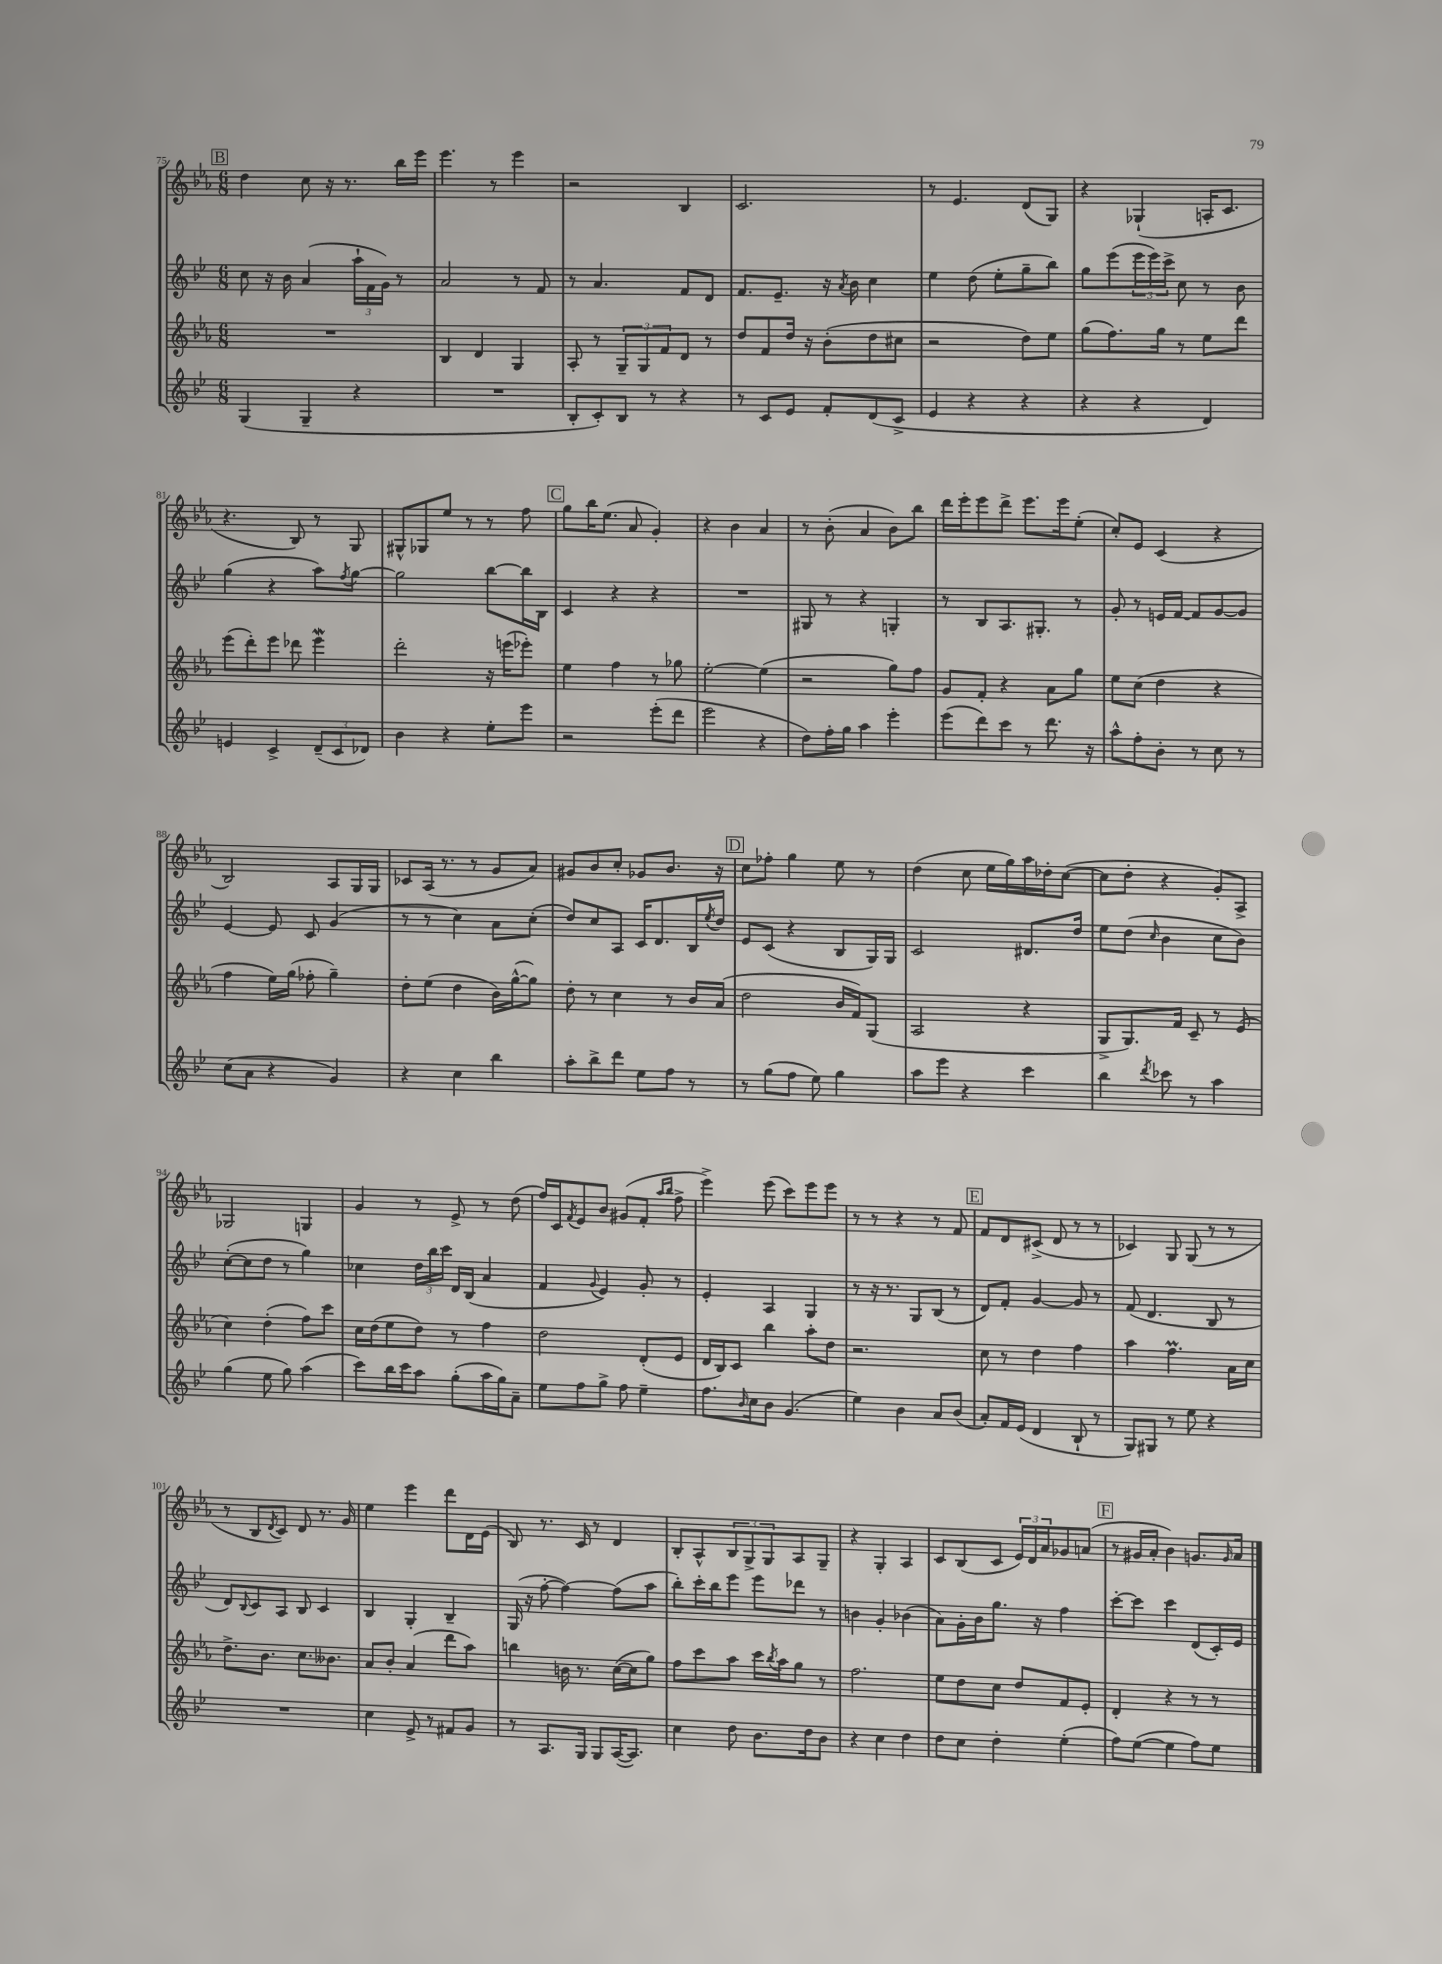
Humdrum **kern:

**kern	**kern	**kern	**kern
*staff4	*staff3	*staff2	*staff1
*clefG2	*clefG2	*clefG2	*clefG2
*k[b-e-]	*k[b-e-a-]	*k[b-e-]	*k[b-e-a-]
*M6/8	*M6/8	*M6/8	*M6/8
(4G/	2.r	8cc\	4dd\
.	.	16r	.
.	.	16b-\	.
4G~/	.	(4a/	8cc\
.	.	.	16r
.	.	.	8.r
4r	.	24aa`\LL	.
.	.	24f\	.
.	.	24g\JJ)	.
.	.	8r	16bb-\LL
.	.	.	16eee-\JJ
=	=	=	=
2.r	4B-/	2a/	4.eee-\
.	4d/	.	.
.	.	.	8r
.	4G/	8r	4eee-\
.	.	8f/	.
=	=	=	=
8B-'/L	8A-'/	8r	2r
8c'/)	8r	4.a/	.
8B-/J	12G~/L	.	.
.	12G/	.	.
8r	.	.	.
.	12f/	.	.
4r	8d/J	8f/L	4B-/
.	8r	8d/J	.
=	=	=	=
8r	8dd/L	8.f/L	2.c/
8c/L	8f/	.	.
.	.	8.e-~/J	.
8e-/J	16dd/Jk	.	.
.	16r	.	.
8f'/L	(8b-'\L	16r	.
.	.	8qa/	.
.	.	16b-\	.
(8d/	8dd\	4cc\	.
8c^/J	8cc#\J	.	.
=	=	=	=
4e-/	2r	4ee-\	8r
.	.	.	4.e-/
4r	.	(8dd\	.
.	.	8ee-'\L	.
4r	8dd\L)	8gg~\	(8d/L
.	8ee-\J	8bb-\J)	8G/J)
=	=	=	=
4r	(8gg\L	8gg\L	4r
.	8.ff\)	(8eee-\	.
4r	.	24eee-\L	(4G-`/
.	.	24eee-\)	.
.	16gg\Jk	.	.
.	.	24ccc^\JJ	.
.	8r	8cc\	.
4d/)	8ee-\L	8r	16A'/LK
.	.	.	8.c/J
.	8ddd\J	8b-\	.
=	=	=	=
4e/	(8eee-\L	(4gg\	4.r
.	8ddd'\)	.	.
4c^/	8eee-\J	4r	.
.	8ddd-\	.	8B-/)
(12d~/L	4eee-\	8aa\L)	8r
12c/	.	.	.
.	.	8qff/	.
.	.	[8gg\J	8G/
12d-/J)	.	.	.
=	=	=	=
4b-\	2ddd'\	2gg\]	8G#^^/L
.	.	.	8G-/
4r	.	.	8ee-/J
.	.	.	8r
8ee-'\L	16r	[8bb-\L	8r
.	(16eee\LK	.	.
8eee-\J	8eee-'\J)	16bb-\]L	8ff\
.	.	16B-\JJ	.
=	=	=	=
2r	4ee-\	4c/	8gg\L
.	.	.	16bb-\K
.	.	.	(8.ee-\J
.	4ff\	4r	.
.	.	.	8a-/
(8eee-'\L	8r	4r	4g'/)
8ddd\J	8gg-\	.	.
=	=	=	=
2eee-\	[2ee-'\	2.r	4r
.	.	.	4b-\
4r	(4ee-\]	.	4a-/
=	=	=	=
8dd\L)	2r	8G#/	8r
16ff'\L	.	8r	(8b-'\
16gg\JJ	.	.	.
4aa\	.	4r	4a-/
4eee-'\	8gg\L)	4G'/	8b-\L)
.	8ff\J	.	8bb-\J
=	=	=	=
(8eee-\L	8g/L	8r	16ddd\LL
.	.	.	16eee-'\J
8ddd\)	8f'/J	8B-/L	8eee-\
8ccc\J	4r	8.A/	8ddd^\J
8r	.	.	8.eee-\L
.	.	8.G#'/J	.
8.ddd\	8a-\L	.	.
.	.	.	16eee-\k
.	8gg\J	8r	(8ee-'\J
16r	.	.	.
=	=	=	=
8aa^^\L	8ee-\L	8g'/	8cc'/L)
8ff'\	(8cc\J	8r	8e-/J
8b-'\J	4dd\	16e/LL	(4c/
.	.	[16f/JJ	.
8r	.	8f/]L	.
8cc\	4r	[8g/	4r
8r	.	8g/]J	.
=	=	=	=
(8cc\L	4ff\	[4e-/	2B-/)
8a\J	.	.	.
4r	16ee-\LL)	8e-/]	.
.	(16gg\JJ	.	.
.	8ff-'\	8c/	.
4g/)	4gg~\)	(4g/	8A-/L
.	.	.	16G/L
.	.	.	16G/JJ
=	=	=	=
4r	8dd'\L	8r	8c-/L
.	(8ee-\J	8r	(16A-/Jk
.	.	.	8.r
4cc\	4dd\	4cc\)	.
.	.	.	8r
4bb-\	16b-\LL)	8a\L	8g/L
.	([16gg^^\J	.	.
.	8gg\]J)	(8cc'\J	8a-/J)
=	=	=	=
8aa'\L	8dd'\	8dd/L)	8g#/L
8bb-^\	8r	8cc/	8b-/
8ddd\J	4cc\	8A/J	8cc'/J
8ee-\L	.	16c/LK	8g-/L
.	.	8.d/	.
8ff\J	8r	.	8.b-/J
8r	16b-/LL	16B-/L	.
.	.	8qee-/	.
.	(16a-/JJ	16dd/JJ	16r
=	=	=	=
8r	2dd\	8e-/L	8cc\L
(8gg\L	.	(8c/J	8ff-'\J
8ff\J	.	4r	4gg\
8ee-\)	.	.	.
4gg\	16b-/LL	8B-/L	8ee-\
.	16f/J)	.	.
.	(8G/J	16G/L)	8r
.	.	16G/JJ	.
=	=	=	=
8aa\L	2A-/	2c/	(4dd\
8eee-\J	.	.	.
4r	.	.	8cc\
.	.	.	16ee-\LL
.	.	.	16gg\)
4ccc\	4r	8.d#/L	16aa-\
.	.	.	16dd-'\J
.	.	.	([8cc\J
.	.	16dd/Jk	.
=	=	=	=
4bb-\	8G^/L	8ee-\L	8cc\]L
.	8.G/)	(8dd\J	8dd'\J
8qddd/	.	16qqcc/	.
8ccc-\	.	4b-\	4r
.	16f/Jk	.	.
8r	8c~/	.	.
4aa\	8r	8cc\L	8g'/L)
.	(8e-/	8b-\J)	8A-^/J
=	=	=	=
(4gg\	4cc\)	([8cc'\L	2G-/
.	.	8cc\]	.
8ee-\	(4dd'\	8dd\J	.
8gg\)	.	8r	.
(4aa\	8ff\L)	4gg\)	4G/
.	8ccc\J	.	.
=	=	=	=
8ccc\L)	16cc\LL	4cc-\	4g/
.	(16dd\J	.	.
16bb-\L	8ee-\	.	.
16ccc\J	.	.	.
8aa\J	8dd\J)	24dd\LL	8r
.	.	24bb-\	.
.	.	24ccc\JJ	.
(8gg'\L	8r	16d/LL	8e-^/
.	.	(16B-/JJ	.
16aa\L	4ff\	4a/	8r
16gg\J)	.	.	.
8a~\J	.	.	(8dd\
=	=	=	=
8ee-\L	2dd\	4f/	16ff/LL)
.	.	.	16c/J
.	.	.	8qf/
8ff\	.	.	8e-/
.	.	8qqg/	.
8gg^\J	.	4e-/)	8b-/J
8ff\	.	.	(8g#/L
4ee-~\	(8d'/L	8g'/	8f'/J
.	.	.	16qqaa-/LL
.	.	.	16qqbb-/JJ
.	8e-/J	8r	8ff^\
=	=	=	=
8.ff\L	16d/LL	4e-'/	4eee-^\)
.	16B-/J)	.	.
.	8c/J	.	.
16qqb-/	.	.	.
16cc\k	.	.	.
8b-\J	4bb-\	4A/	(8eee-\
(4.g/	.	.	8ccc\L)
.	8aa-'\L	4G/	8eee-\
.	8dd\J	.	8eee-\J
=	=	=	=
4ee-\)	2.r	8r	8r
.	.	16r	8r
.	.	8.r	.
4b-\	.	.	4r
.	.	8G/L	.
8a/L	.	(8B-/J	8r
(8b-/J	.	8r	8f/
=	=	=	=
8a'/L)	8cc\	8d/L)	8f/L
16f/L	8r	8f'/J	8d/
(16e-/JJ	.	.	.
4d/	4dd\	[4g/	(8c#^/J
.	.	.	8d/
8B-`/	4ff\	8g/]	8r
8r	.	8r	8r
=	=	=	=
8G/L)	4aa-\	(8f/	4c-/)
8G#/J	.	4.d/	.
8r	4.ff\	.	8G/
8ee-\	.	.	(8G/
4r	.	8B-/	8r
.	16a-\LL	8r	8r
.	16cc\JJ	.	.
=	=	=	=
2.r	8.dd^\L	8d/L)	8r
.	.	8qqB-/	.
.	.	8c/	8B-/L
.	8.b-\J	.	.
.	.	.	8qd/
.	.	8A/J	8c/J)
.	8.cc\L	8B-/	8d/
.	.	4c/	8.r
.	8.b--\J	.	.
.	.	.	16g/
=	=	=	=
4cc\	8a-/L	4B-/	4ee-\
.	8b-'/J	.	.
8e-^/	(4a-/	4G'/	4eee-\
8r	.	.	.
8f#/L	8ddd\L	4B-~/	8ddd\L
8g/J	8aa-\J)	.	16d\L
.	.	.	(16e-\JJ
=	=	=	=
8r	4bb\	(16G/	8B-/)
.	.	16r	.
8.A/L	.	[8ff'\	8.r
.	16b\	4ff\_)	.
16G/Jk	8.r	.	16c/
8G/L	.	.	8r
([16A/K	([16cc\LL	(8ff\]L	4d/
8.A/]J)	16cc\]J	.	.
.	8gg\J)	8aa\J	.
=	=	=	=
4cc\	8ff\L	8bb-'\L)	8B-'/L
.	8ccc\	16ccc'\L	8A-^^/
.	.	16bb-\J	.
8dd\	8aa-\J	8eee-\J	12B-/
.	.	.	12G^/
8.b-\L	16ccc\LL	8eee-\L	.
.	.	.	12G/
.	8qbb-/	.	.
.	16aa-\J	.	.
.	8gg\J	8ddd-\J	8A-/
16dd\k	.	.	.
8b-\J	8r	8r	8G~/J
=	=	=	=
4r	2.ff\	4b\	4r
4cc\	.	4g'/	4G'/
4dd\	.	(4b-\	4A-/
=	=	=	=
8dd\L	8ee-\L	8a\L)	8c/L
8cc\J	8dd\	16g'\L	(8B-/
.	.	16b-\J	.
4dd'\	8cc\J	8.gg\J	8c/J
.	8dd/L	.	24e-/LL)
.	.	.	24d/
.	.	16r	.
.	.	.	24a-/J
(4ee-'\	8f/	4ff\	8g-/
.	8e-'/J	.	(8a/J
=	=	=	=
8ff\L)	4d'/	[8ccc'\L	8r
([8ee-\J	.	8ccc\]J	16g#/LL
.	.	.	16a-'/JJ
4ee-\]	4r	4ccc\	4b-\)
8ff\L)	8r	(8d/L	8.g/L
8ee-\J	8r	16c'/L)	.
.	.	.	16qqg/
.	.	16e-/JJ	16a-/Jk
==	==	==	==
*-	*-	*-	*-
